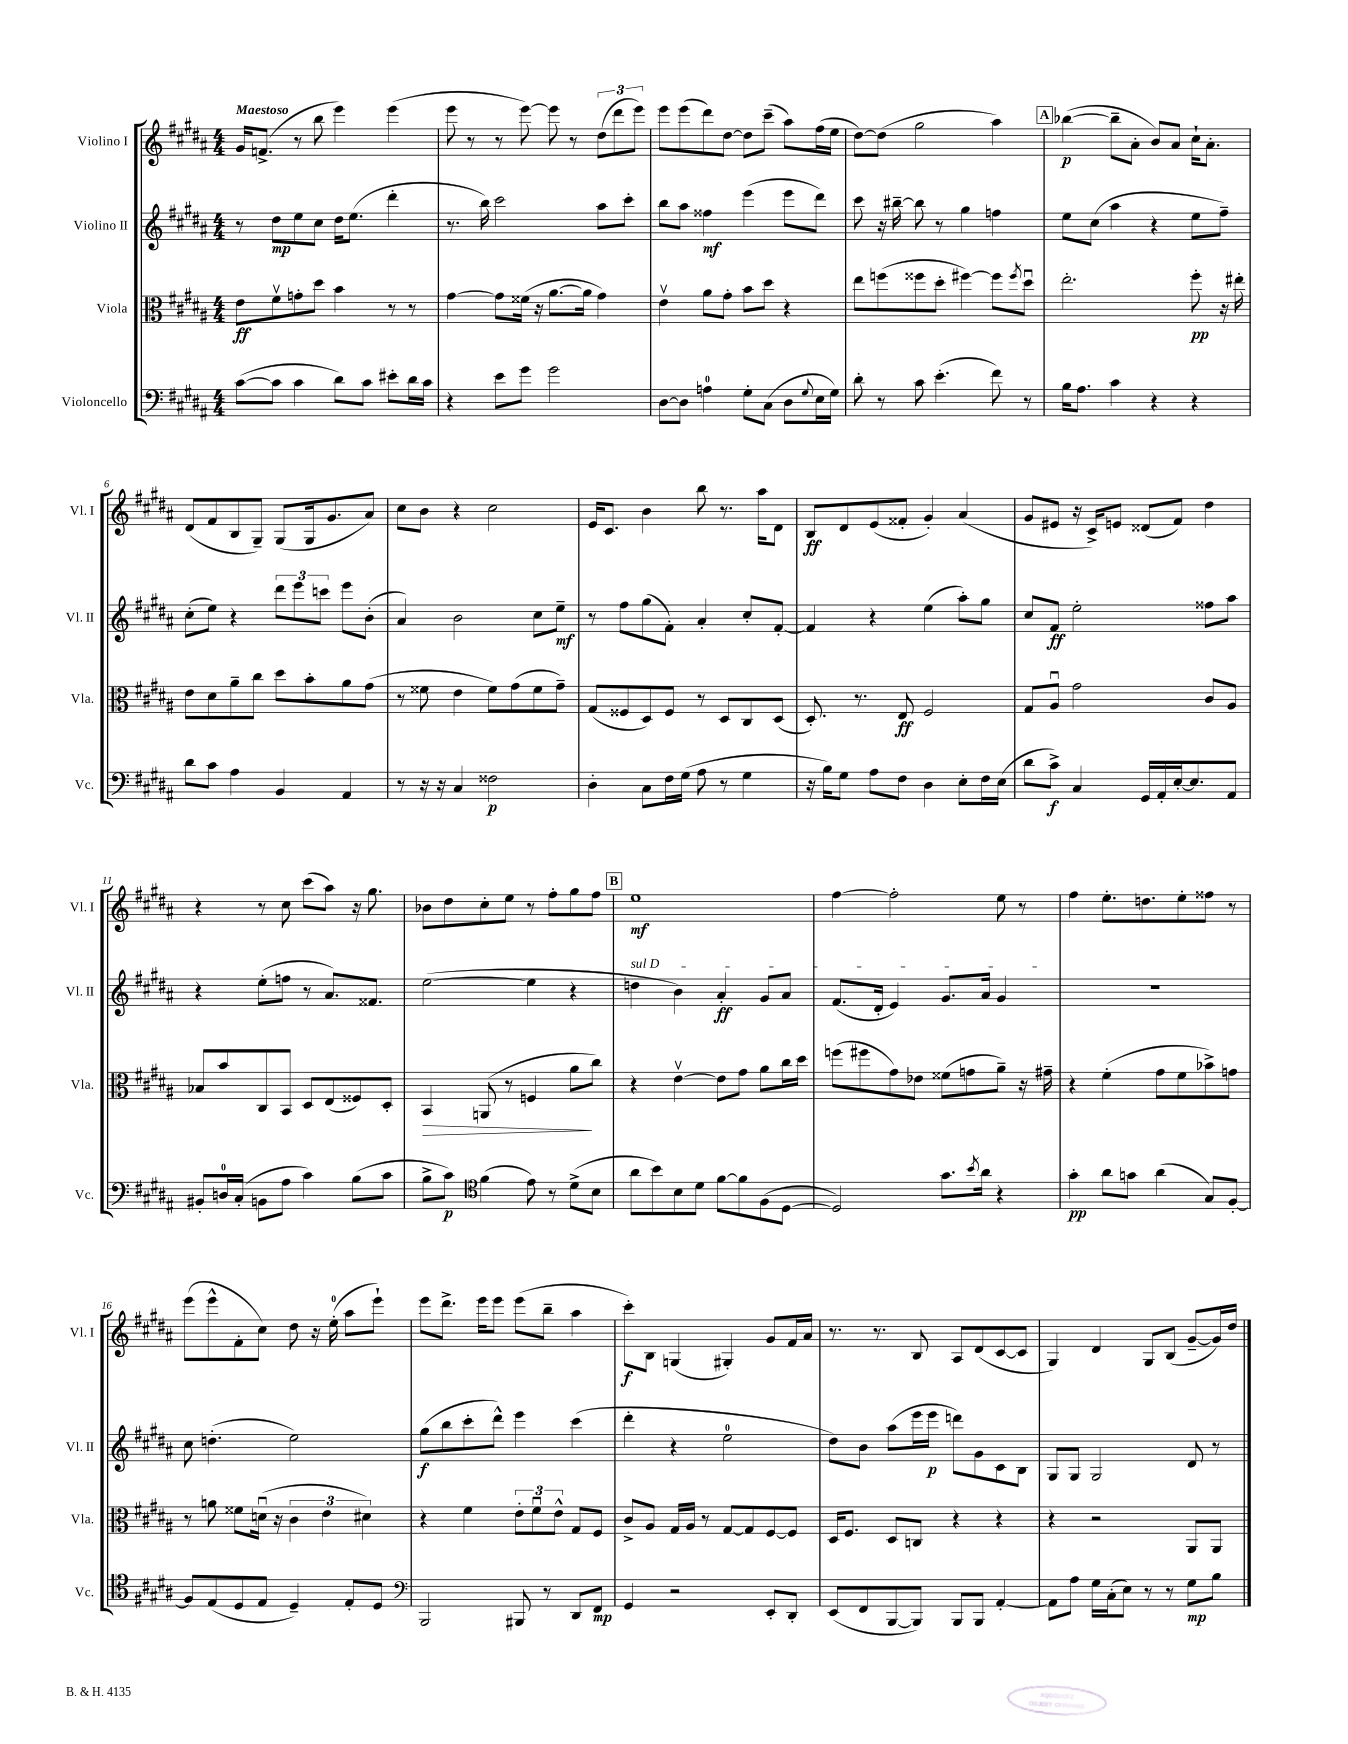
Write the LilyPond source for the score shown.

<<
\new StaffGroup <<
\new Staff = "s0" \with { instrumentName = "Violino I" shortInstrumentName = "Vl. I" } {
    \clef treble \key b \major \numericTimeSignature \time 4/4 \tempo "Maestoso"
    gis'16 f'8.->( r8 b''8 e'''4) e'''4( |
    e'''8 r8 r8 e'''8~) e'''8 r8 \tuplet 3/2 { dis''8( dis'''8 e'''8) } |
    e'''8 e'''8( dis'''8) dis''8~ dis''8 cis'''8--( ais''8) fis''16( e''16 |
    dis''8~) dis''8( gis''2 ais''4) |
    \mark \markup { \box "A" } bes''4~\p( bes''8-- ais'8-. b'8) ais'8 cis''16-! ais'8.-. |
    dis'8( fis'8 b8 gis8--) gis8( gis16 gis'8. ais'8) |
    cis''8 b'8 r4 cis''2 |
    e'16 cis'8. b'4 b''8 r8. ais''16 dis'8 |
    b8\ff dis'8 e'8( fisis'8-. gis'4-.) ais'4( |
    gis'8 eis'8 r16 cis'16->) e'8 disis'8( fis'8) dis''4 |
    r4 r8 cis''8 cis'''8( ais''8) r16 gis''8. |
    bes'8 dis''8 cis''8-. e''8 r8 fis''8-. gis''8 fis''8 |
    \mark \markup { \box "B" } e''1\mf |
    fis''4~ fis''2-. e''8 r8 |
    fis''4 e''8.-. d''8. e''8-. fisis''8 r8 |
    e'''8( e'''8-^ fis'8-. cis''8) dis''8 r16 e''16-0-.( ais''8 e'''8-!) |
    e'''8 dis'''8.-> e'''16 e'''8 e'''8( b''8-- ais''4 |
    cis'''8-.\f) b8 g4( gis4-.) gis'8 fis'16 ais'16 |
    r8. r8. b8 ais8 dis'8( cis'8~ cis'8 |
    gis4) dis'4 gis8 b8( gis'8~-- gis'16) dis''16 \bar "|." |
}
\new Staff = "s1" \with { instrumentName = "Violino II" shortInstrumentName = "Vl. II" } {
    \clef treble \key b \major \numericTimeSignature \time 4/4
    r8 dis''8\mp e''8 cis''8 dis''16 e''8.( dis'''4-. |
    r8. b''16) cis'''2 ais''8 cis'''8-. |
    b''8 ais''8 fisis''4\mf e'''4( e'''8 dis'''8) |
    cis'''8 r16 bis''16~-- bis''8 r8 gis''4 f''4 |
    \mark \markup { \box "A" } e''8 cis''8( ais''4 r4 e''8 fis''8--) |
    cis''8-.( e''8) r4 \tuplet 3/2 { dis'''8 e'''8 c'''8 } e'''8 b'8-.( |
    ais'4) b'2 cis''8 e''8--\mf |
    r8 fis''8 gis''8( fis'8-.) ais'4-. cis''8-. fis'8~-. |
    fis'4 r4 e''4( ais''8-.) gis''8 |
    cis''8 fis'8\ff e''2-. fisis''8 ais''8 |
    r4 e''8-.( f''8 r8 ais'8.) fisis'8. |
    e''2~( e''4 r4 |
    \mark \markup { \box "B" } \once \override TextSpanner.bound-details.left.text = \markup { \italic "sul D" } d''4\startTextSpan b'4) ais'4-.\ff gis'8 ais'8 |
    fis'8.( dis'16-. e'4) gis'8. ais'16 gis'4\stopTextSpan |
    r1 |
    cis''8 d''4.-.( e''2) |
    gis''8\f( b''8 cis'''8-. dis'''8-^) e'''4 cis'''4( |
    dis'''4-. r4 e''2-0 |
    dis''8) b'8 ais''8( e'''16 e'''16\p d'''8) gis'8 cis'8 b8 |
    gis8 gis8 gis2 dis'8 r8 \bar "|." |
}
\new Staff = "s2" \with { instrumentName = "Viola" shortInstrumentName = "Vla." } {
    \clef alto \key b \major \numericTimeSignature \time 4/4
    e'8\ff fis'8\upbow g'8-. dis''8 b'4 r8 r8 |
    gis'4~ gis'8 fisis'16( r16 ais'8.~ ais'16 gis'4) |
    e'4\upbow ais'8 gis'8-. b'8 dis''8 r4 |
    e''8 f''8( fisis''8 dis''8-. fis''4~) fis''8 \acciaccatura { fis''8 } dis''8\downbow |
    \mark \markup { \box "A" } e''2.-. fis''8-.\pp r16 eis''16-. |
    e'8 dis'8 ais'8-- cis''8 dis''8 b'8-. ais'8 gis'8( |
    r8 fisis'8 e'4 fisis'8) gis'8( fisis'8 gis'8--) |
    gis8( fisis8 dis8) fisis8 r8 dis8 cis8 dis8( |
    dis8.-.) r8. e8\ff fis2 |
    gis8 ais8\downbow gis'2 cis'8 ais8 |
    bes8 b'8 cis8 b,8 dis8 e8( fisis8) dis8-. |
    b,4\> a,8( r8 f4 ais'8\! cis''8) |
    \mark \markup { \box "B" } r4 e'4~\upbow e'8 gis'8 ais'8 cis''16 dis''16 |
    f''8( fis''8 gis'8) ees'8 fisis'8( g'8 ais'8--) r16 gis'16-- |
    r4 fis'4-.( gis'8 fis'8 bes'8->) g'8 |
    r8 a'8 fisis'8 d'16\downbow( r16 \tuplet 3/2 { cis'4 e'4 dis'4) } |
    r4 fis'4 \tuplet 3/2 { e'8-. fis'8\downbow e'8-^ } gis8 fis8 |
    cis'8-> ais8 gis16 ais16 r8 gis8~ gis8 fis8~ fis8 |
    dis16 fis8. dis8 c8 r4 r4 |
    r4 r2 ais,8 ais,8 \bar "|." |
}
\new Staff = "s3" \with { instrumentName = "Violoncello" shortInstrumentName = "Vc." } {
    \clef bass \key b \major \numericTimeSignature \time 4/4
    cis'8~( cis'8 cis'4 dis'8) cis'8 eis'8-. dis'16 cis'16 |
    r4 e'8 gis'8 gis'2 |
    dis8~ dis8 a4-0 gis8-. cis8( dis8 \appoggiatura { gis8 } e16 gis16) |
    dis'8-. r8 cis'8 e'4.-.( fis'8) r8 |
    \mark \markup { \box "A" } b16 ais8. cis'4 r4 r4 |
    dis'8 cis'8 ais4 b,4 ais,4 |
    r8 r16 r16 cis4 fisis2\p |
    dis4-. cis8 fis16 gis16( ais8 r8 gis4 |
    r16 b16) gis8 ais8 fis8 dis4 e8-. fis16 e16( |
    dis'8 cis'8->\f) cis4 gis,16 ais,16-. e16~-. e8. ais,8 |
    bis,8-. d16-0 cis16-.( b,8 ais8 cis'4) b8( cis'8 |
    b8-> cis'8\p) \clef tenor fis'4( e'8) r8 dis'8->( b8 |
    \mark \markup { \box "B" } ais'8 b'8) b8 dis'8 fis'8~ fis'8 fis8( dis8~ |
    dis2) gis'8. \acciaccatura { b'8 } ais'16 r4 |
    gis'4-.\pp ais'8 g'8 ais'4( gis8) fis8~-. |
    fis8 e8( dis8 e8 dis4--) e8-. dis8 |
    \clef bass b,,2 bis,,8 r8 dis,8 fis,8\mp |
    gis,4 r2 e,8-. dis,8-. |
    e,8( fis,8 b,,8~ b,,8) b,,8 b,,8 ais,4~-. |
    ais,8 ais8 gis16 cis16-.( e8) r8 r8 gis8\mp b8 \bar "|." |
}
>>
>>
